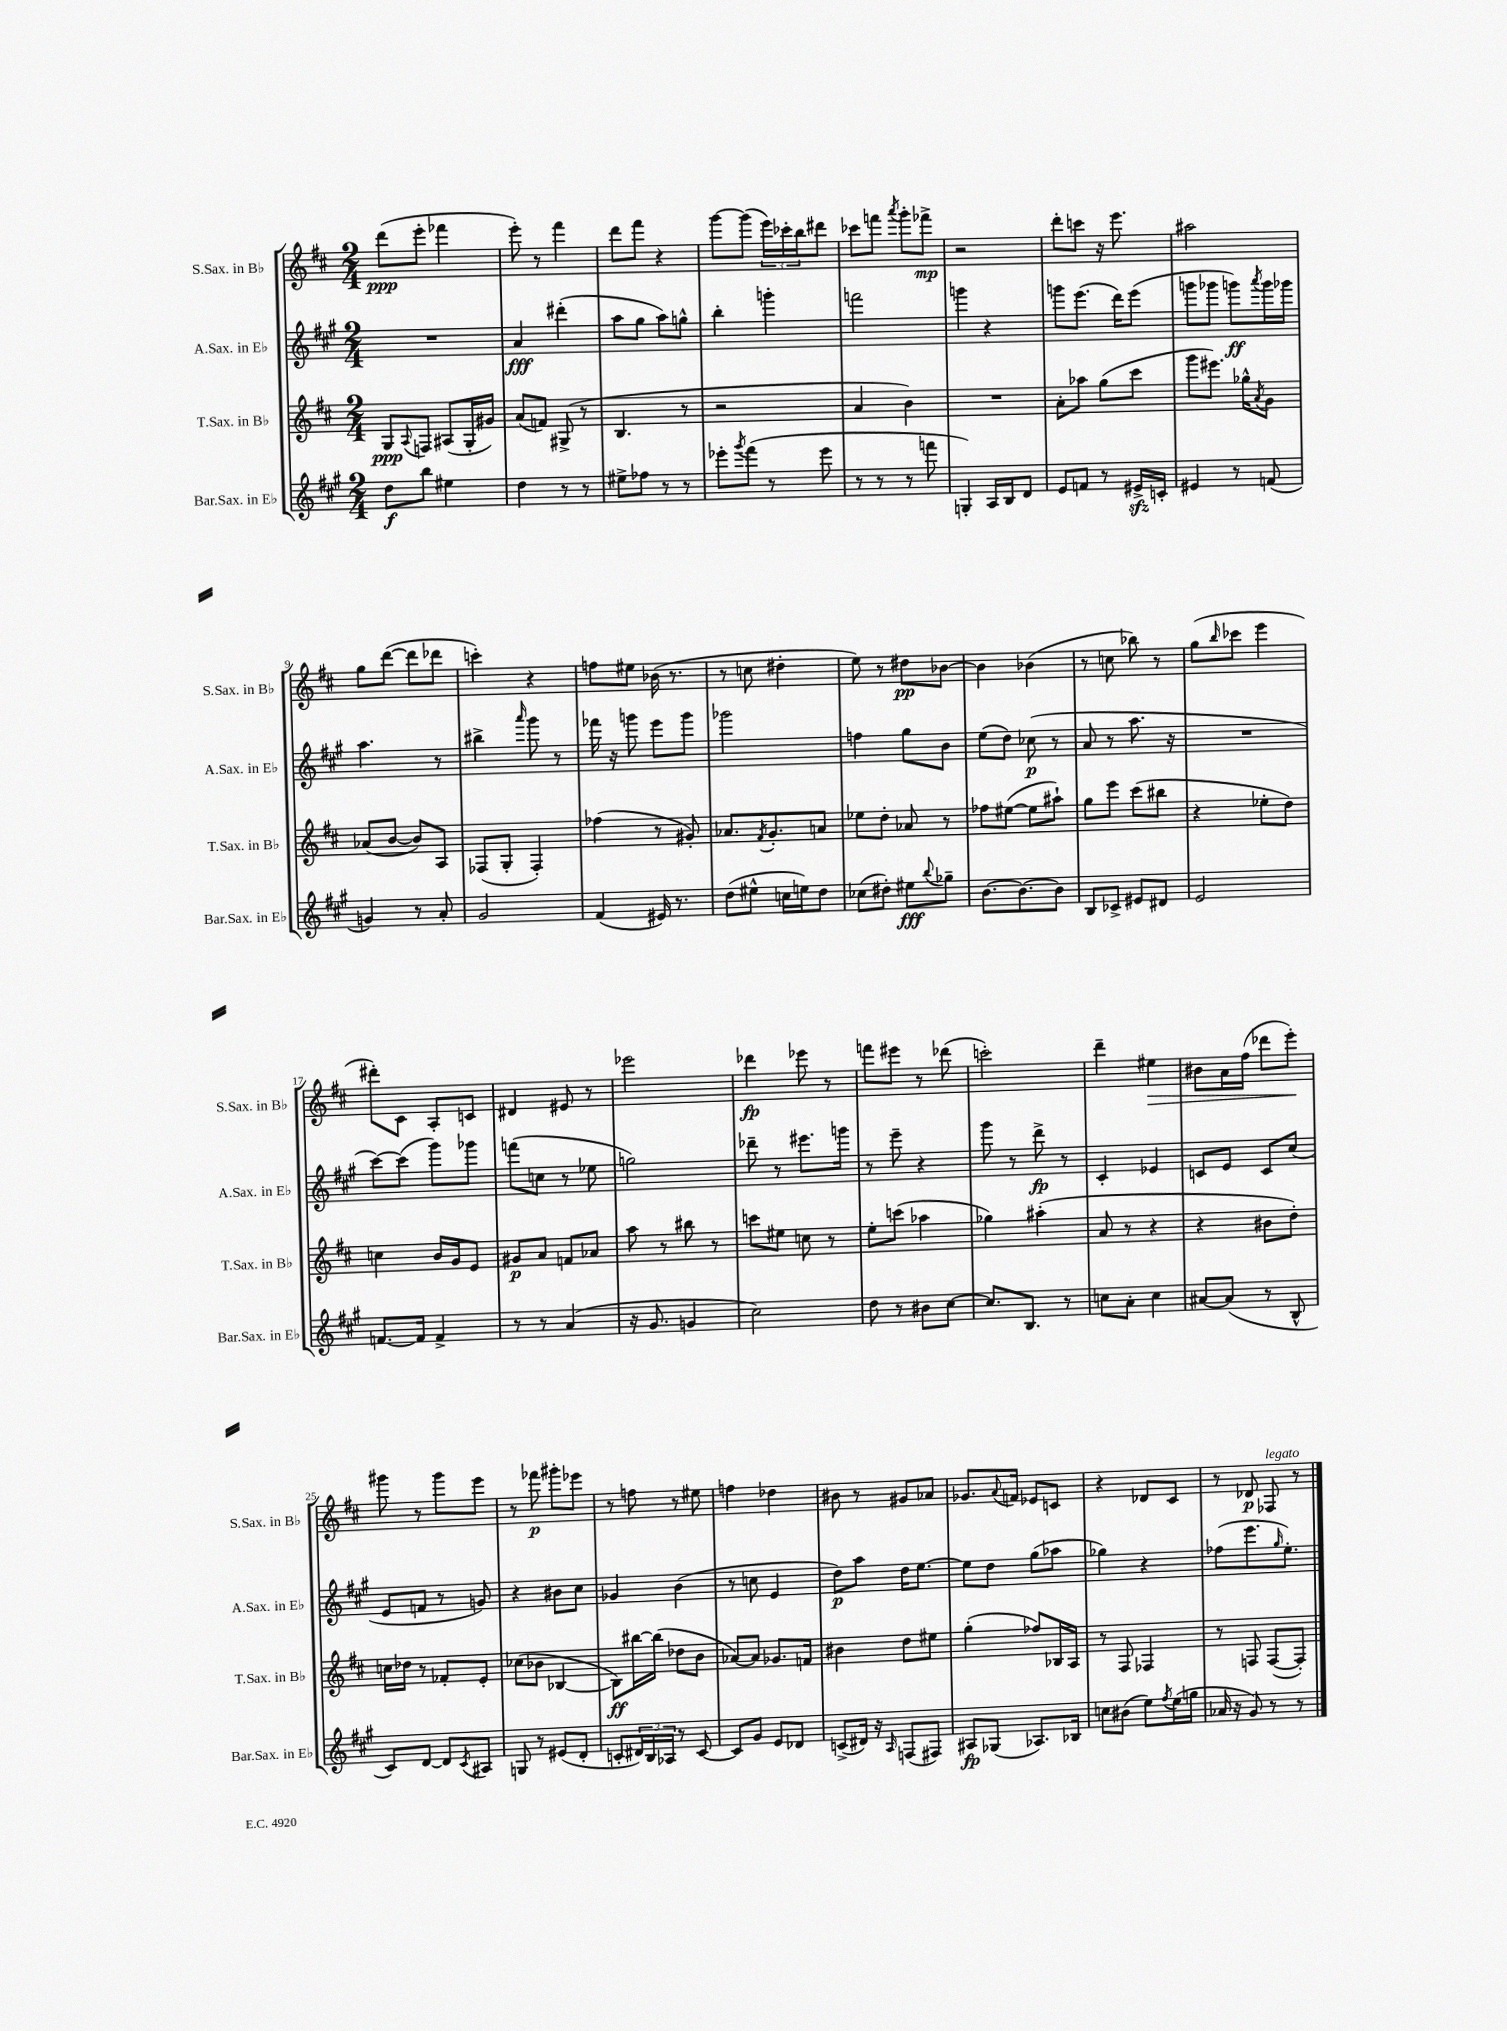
<<
\new StaffGroup <<
\new Staff = "s0" \with { instrumentName = "S.Sax. in Bb" shortInstrumentName = "S.Sax. in Bb" } {
    \clef treble \key d \major \numericTimeSignature \time 2/4
    d'''8\ppp( e'''8-. fes'''4 |
    e'''8-.) r8 fis'''4 |
    d'''8 fis'''8 r4 |
    g'''8~ g'''8( \tuplet 3/2 { e'''16) ces'''16-. b''16 } dis'''8 |
    ces'''8 f'''8 \acciaccatura { a'''8 } g'''8-. fes'''8->\mp |
    r2 |
    d'''8-. c'''8 r16 e'''8. |
    ais''2 |
    g''8 d'''8~( d'''8 des'''8 |
    c'''4-.) r4 |
    f''8 eis''8 bes'16( r8. |
    r8 c''8 dis''4-. |
    e''8) r8 dis''8\pp bes'8~ |
    bes'4 bes'4( |
    r8 c''8 bes''8) r8 |
    g''8( \grace { b''16 } ces'''8 e'''4 |
    dis'''8-.) cis'8 a8-. c'8 |
    dis'4 eis'8 r8 |
    ees'''2 |
    des'''4\fp ees'''8 r8 |
    f'''8 eis'''8 r8 des'''8( |
    c'''2-.) |
    d'''4-- eis''4\> |
    bis'8 a'16 fis''16( des'''8 e'''8-.\!) |
    gis'''8 r8 gis'''8 e'''8 |
    r8 fes'''8\p gis'''8-. ees'''8 |
    r8 f''8 r8 eis''8 |
    f''4 des''4 |
    bis'8 r8 gis'8 aes'8 |
    ges'8. \appoggiatura { a'8 } f'16 ees'8 c'8 |
    r4 des'8 cis'8 |
    r8 des'8\p fes8^\markup { \italic "legato" } r8 \bar "|." |
}
\new Staff = "s1" \with { instrumentName = "A.Sax. in Eb" shortInstrumentName = "A.Sax. in Eb" } {
    \clef treble \key a \major \numericTimeSignature \time 2/4
    R2 |
    a'4\fff dis'''4-.( |
    a''8 gis''8 a''8) g''8-^ |
    b''4-. g'''4-. |
    f'''2 |
    g'''4 r4 |
    g'''8 e'''8.( d'''16) e'''8( |
    g'''8 ges'''8 g'''8\ff) \acciaccatura { a'''8 } g'''16 ges'''16 |
    a''4. r8 |
    bis''4-> \grace { a'''16 } gis'''8 r8 |
    fes'''16 r16 g'''8 e'''8 g'''8 |
    ges'''2 |
    f''4 gis''8 b'8 |
    e''8( d''8) ces''8\p( r8 |
    a'8 r8 a''8. r16 |
    R2 |
    cis'''8~) cis'''8( gis'''8) ges'''8 |
    f'''8( c''8 r8 ees''8 |
    g''2) |
    des'''8-- r8 eis'''8. g'''16 |
    r8 e'''8-- r4 |
    gis'''8 r8 d'''8->\fp r8 |
    cis'4-. ees'4 |
    c'8 e'8 c'8 cis''8( |
    e'8 f'8 r8 g'8) |
    r4 bis'8 cis''8 |
    ges'4 b'4( |
    r8 c''8 e'4 |
    d''8\p) a''8 d''16 e''8.~ |
    e''8 d''8 gis''8( aes''8 |
    ges''4) r4 |
    fes''8( e'''8. \grace { gis''16 } e''8.-.) \bar "|." |
}
\new Staff = "s2" \with { instrumentName = "T.Sax. in Bb" shortInstrumentName = "T.Sax. in Bb" } {
    \clef treble \key d \major \numericTimeSignature \time 2/4
    g8\ppp \appoggiatura { a8 } f8 ais8( g16-. gis'16) |
    a'8( f'8) gis8->( r8 |
    b4. r8 |
    r2 |
    a'4 b'4) |
    R2 |
    a'8-. aes''8 g''8( cis'''8 |
    g'''8 eis'''8.) ges''16-^ \acciaccatura { a'8 } g'8 |
    aes'8( b'8~ b'8) a8 |
    fes8( g8-. fes4-.) |
    fes''4( r8 gis'8-.) |
    aes'8. \acciaccatura { fis'8 } g'8.-. a'8 |
    ees''8 d''8-. aes'8 r8 |
    fes''8 eis''8~( eis''8 ais''8-!) |
    g''8 e'''8 cis'''8( bis''8 |
    r4 ees''8-. d''8) |
    c''4 b'16 g'16 e'8 |
    gis'8\p a'8 f'8 aes'8 |
    a''8 r8 bis''8 r8 |
    c'''8 eis''8 c''8 r8 |
    e''8-. c'''8( aes''4 |
    ges''4) ais''4-.( |
    a'8 r8 r4 |
    r4 bis'8 d''8-.) |
    c''16 des''16 r8 fes'8-. e'8-. |
    ces''8( bes'8 bes4~ |
    bes8\ff) bis''16~ bis''16( des''8 b'8 |
    aes'8~) aes'8 ges'8. f'16 |
    bis'4 d''8 eis''8 |
    g''4-.( fes''8) bes16 a16 |
    r8 fis8 fes4 |
    r8 f8 f8~( f8-.) \bar "|." |
}
\new Staff = "s3" \with { instrumentName = "Bar.Sax. in Eb" shortInstrumentName = "Bar.Sax. in Eb" } {
    \clef treble \key a \major \numericTimeSignature \time 2/4
    d''8\f b''8 eis''4 |
    d''4 r8 r8 |
    eis''8-> fes''8 r8 r8 |
    ees'''8-. \acciaccatura { gis'''8 } fis'''8( r8 ees'''8 |
    r8 r8 r8 f'''8 |
    g4-.) a16 b16 d'8 |
    e'8 f'8 r8 eis'16->\sfz c'16-. |
    eis'4 r8 f'8( |
    g'4) r8 a'8-. |
    gis'2 |
    fis'4( eis'16) r8. |
    d''8( eis''8-^ c''16 e''16) d''8 |
    ces''8( dis''8-.) eis''8\fff \appoggiatura { b''8 } ges''8-- |
    b'8.~ b'8.~ b'8 |
    b8 ces'8-> eis'8 dis'8 |
    e'2 |
    f'8.~ f'16 f'4-> |
    r8 r8 a'4( |
    r16 gis'8. g'4 |
    cis''2) |
    d''8 r8 bis'8 cis''8~ |
    cis''8. b8. r8 |
    c''8 a'8-. c''4 |
    ais'8~ ais'8( r8 b8-^ |
    cis'8) d'8~ d'8 \acciaccatura { cis'8 } ais8 |
    g8 r8 eis'8( d'8-. |
    c'8-. \tuplet 3/2 { dis'16) b16 aes16 } r8 c'8~ |
    c'8 gis'8 e'8 des'8 |
    c'8->( dis'16) r16 \grace { a16 } f8( fis8) |
    ais8\fp ges8( aes8.) bes16 |
    c''8 bis'8( e''8) \acciaccatura { fis''8 } e''16( g''16 |
    aes'16 r16 gis'8) r8 r8 \bar "|." |
}
>>
>>
